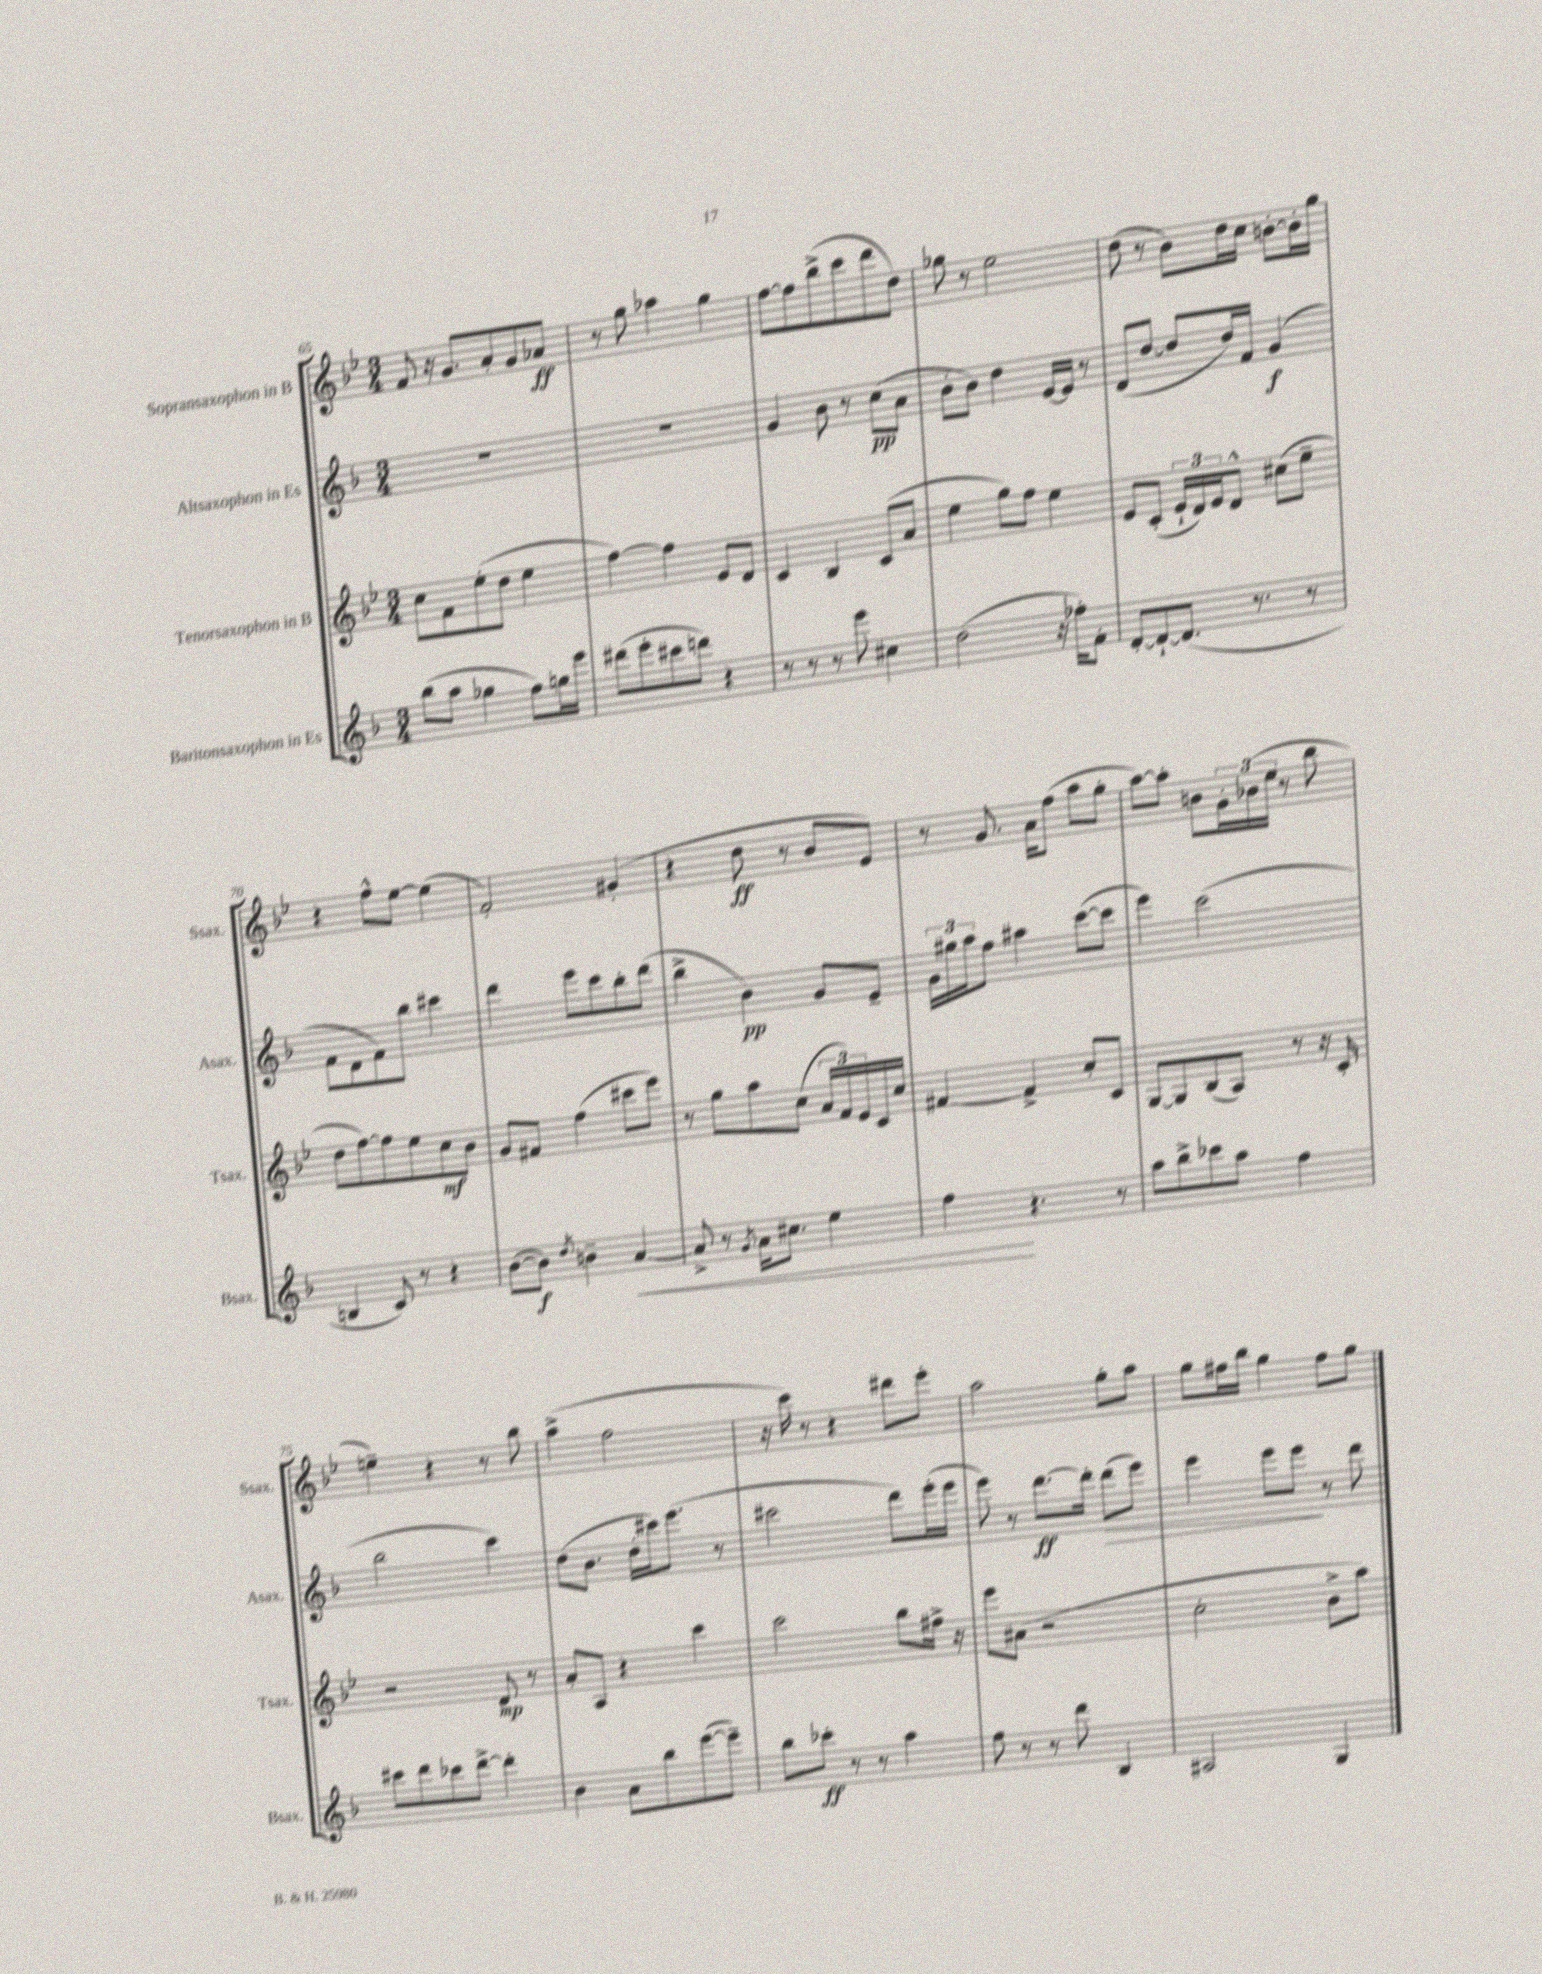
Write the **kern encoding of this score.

**kern	**kern	**kern	**kern
*staff4	*staff3	*staff2	*staff1
*clefG2	*clefG2	*clefG2	*clefG2
*k[b-]	*k[b-e-]	*k[b-]	*k[b-e-]
*M3/4	*M3/4	*M3/4	*M3/4
(8bb-\L	8cc\L	2.r	8f/
8aa\J	8f\	.	16r
.	.	.	8.g/L
4gg-\	(8ee-'\	.	.
.	8dd\J	.	8a'/
8ff\L)	4ee-\	.	8g/
16gg\L	.	.	8a-/J
16eee\JJ	.	.	.
=	=	=	=
(8ddd#\L	[4ff\)	2.r	8r
8eee'\	.	.	8gg\
8ccc#\	4ff\]	.	4aa-\
8ddd\J)	.	.	.
4r	8e-/L	.	4gg\
.	8d/J	.	.
=	=	=	=
8r	4c/	4g/	[8ff\L
8r	.	.	8ff\]
8r	4B-/	8b-\	(8bb-^\
8eee\	.	8r	8ccc\
4cc#\	(8c/L	(8cc\L	8ddd\
.	8a/J	8a\J	8dd\J)
=	=	=	=
(2dd\	4ee-\	8b-'\L	8gg-\
.	.	8b-\J)	8r
.	8gg\L)	4dd\	2ee-\
.	8ff\J	.	.
16r	4ee-\	[16e/LL	.
16ff-'\LK)	.	16e/]JJ	.
8f'\J	.	8r	.
=	=	=	=
[8d'/L	8e-/L	(8d/L	(8dd\
8d`/_	(8c'/J	[8dd/J	8r
(8.d/]J	24e-`/LL	8dd/]L	8b-\L)
.	24d/)	.	.
.	24e-/J	.	.
.	8d^^/J	16dd/L)	16dd\L
8.r	.	16f/JJ	16cc\JJ
.	(8cc#\L	(4g/	[8b'\L
8r	8ee-~\J	.	16b'\]L
.	.	.	16gg\JJ
=	=	=	=
4B/	8dd\L	8f\L	4r
.	[8ff\)	8d\	.
8c/)	8ff\]	8f\)	8ff^^\L
8r	8ee-\	8bb-\J	[8ee-\J
4r	8cc\	4ccc#\	(4ee-\]
.	8b-\J	.	.
=	=	=	=
([8b-\L	8g/L	4ddd\	2f'/)
8b-\]J)	8f#/J	.	.
8qdd/	.	.	.
4b~\	(4ff\	8eee\L	.
.	.	8ccc\	.
[4a/	8ccc#\L	8bb-'\	(4g#'/
.	8eee-\J)	(8ddd\J	.
=	=	=	=
8a^/]	8r	4bb-^\	4r
8r	8gg\L	.	.
8qg/	.	.	.
16a\LK	8aa\	4b-\)	8dd\
8.cc#\J	.	.	.
.	(8cc\J	.	8r
4ee\	24a/LL	8g/L	8b-/L
.	24f/)	.	.
.	24e-/	.	.
.	16c/	8e~/J	8e-/J)
.	16cc/JJ	.	.
=	=	=	=
4ff\	[4f#/	24g\LL	8r
.	.	24gg#\	.
.	.	24aa\J	.
.	.	8ff\J	8.g/
4.r	4f#^/]	4aa#\	.
.	.	.	16a\LK
.	.	.	(8ff\J
.	8cc'/L	([8ccc\L	8aa\L
8r	8c/J	8ccc\]J	8gg'\J
=	=	=	=
8aa\L	[8G/L	4eee\)	[8aa\L)
8bb-^\	8G/]	.	8aa'\]J
8ccc-\	(8B-/	(2ccc\	8b\L
8aa\J	8A/J)	.	24g'\L
.	.	.	(24b-\
.	.	.	24ee-\JJ
4ff\	8r	.	8r
.	16r	.	8bb-\
.	16c'/	.	.
=	=	=	=
8ccc#\L	2r	2bb-\	4ee~\)
8ddd\	.	.	.
8ccc-\	.	.	4r
[8ddd^\J	.	.	.
4ddd'\]	8d/	4ccc\)	8r
.	8r	.	8bb-\
=	=	=	=
4b-\	8a'/L	(8dd\L	(4aa^\
.	8A/J	8.b-\J	.
8a\L	4r	.	2ff\
.	.	16dd'\LL	.
8bb-\	.	16ccc#\J)	.
.	.	(8.eee\J	.
([8eee\	4ccc\	.	.
8eee~\]J)	.	8r	.
=	=	=	=
8bb-\L	2ccc\	2ccc#\	16r
.	.	.	16ccc\)
8ccc-'\J	.	.	8r
8r	.	.	4r
8r	.	.	.
4aa\	8bb-\L	8ddd\L)	8ddd#\L
.	16ff#^\Jk	(16eee'\L	8eee-'\J
.	16r	16eee\JJ	.
=	=	=	=
8ff\	8eee-\L	8eee\)	2aa\
8r	(8a#\J	8r	.
8r	2r	[8.ddd\L	.
8ddd\	.	.	.
.	.	16ddd'\]Jk	.
4B-/	.	(8ddd\L	8gg'\L
.	.	8eee\J)	8aa\J
=	=	=	=
2A#/	2cc'\	4eee\	8gg\L
.	.	.	16ff#\L
.	.	.	16bb-\JJ
.	.	8eee\L	4gg\
.	.	8eee\J	.
4G/	8b-^\L	8r	8ff#\L
.	8aa\J)	8ddd\	8gg\J
==	==	==	==
*-	*-	*-	*-
